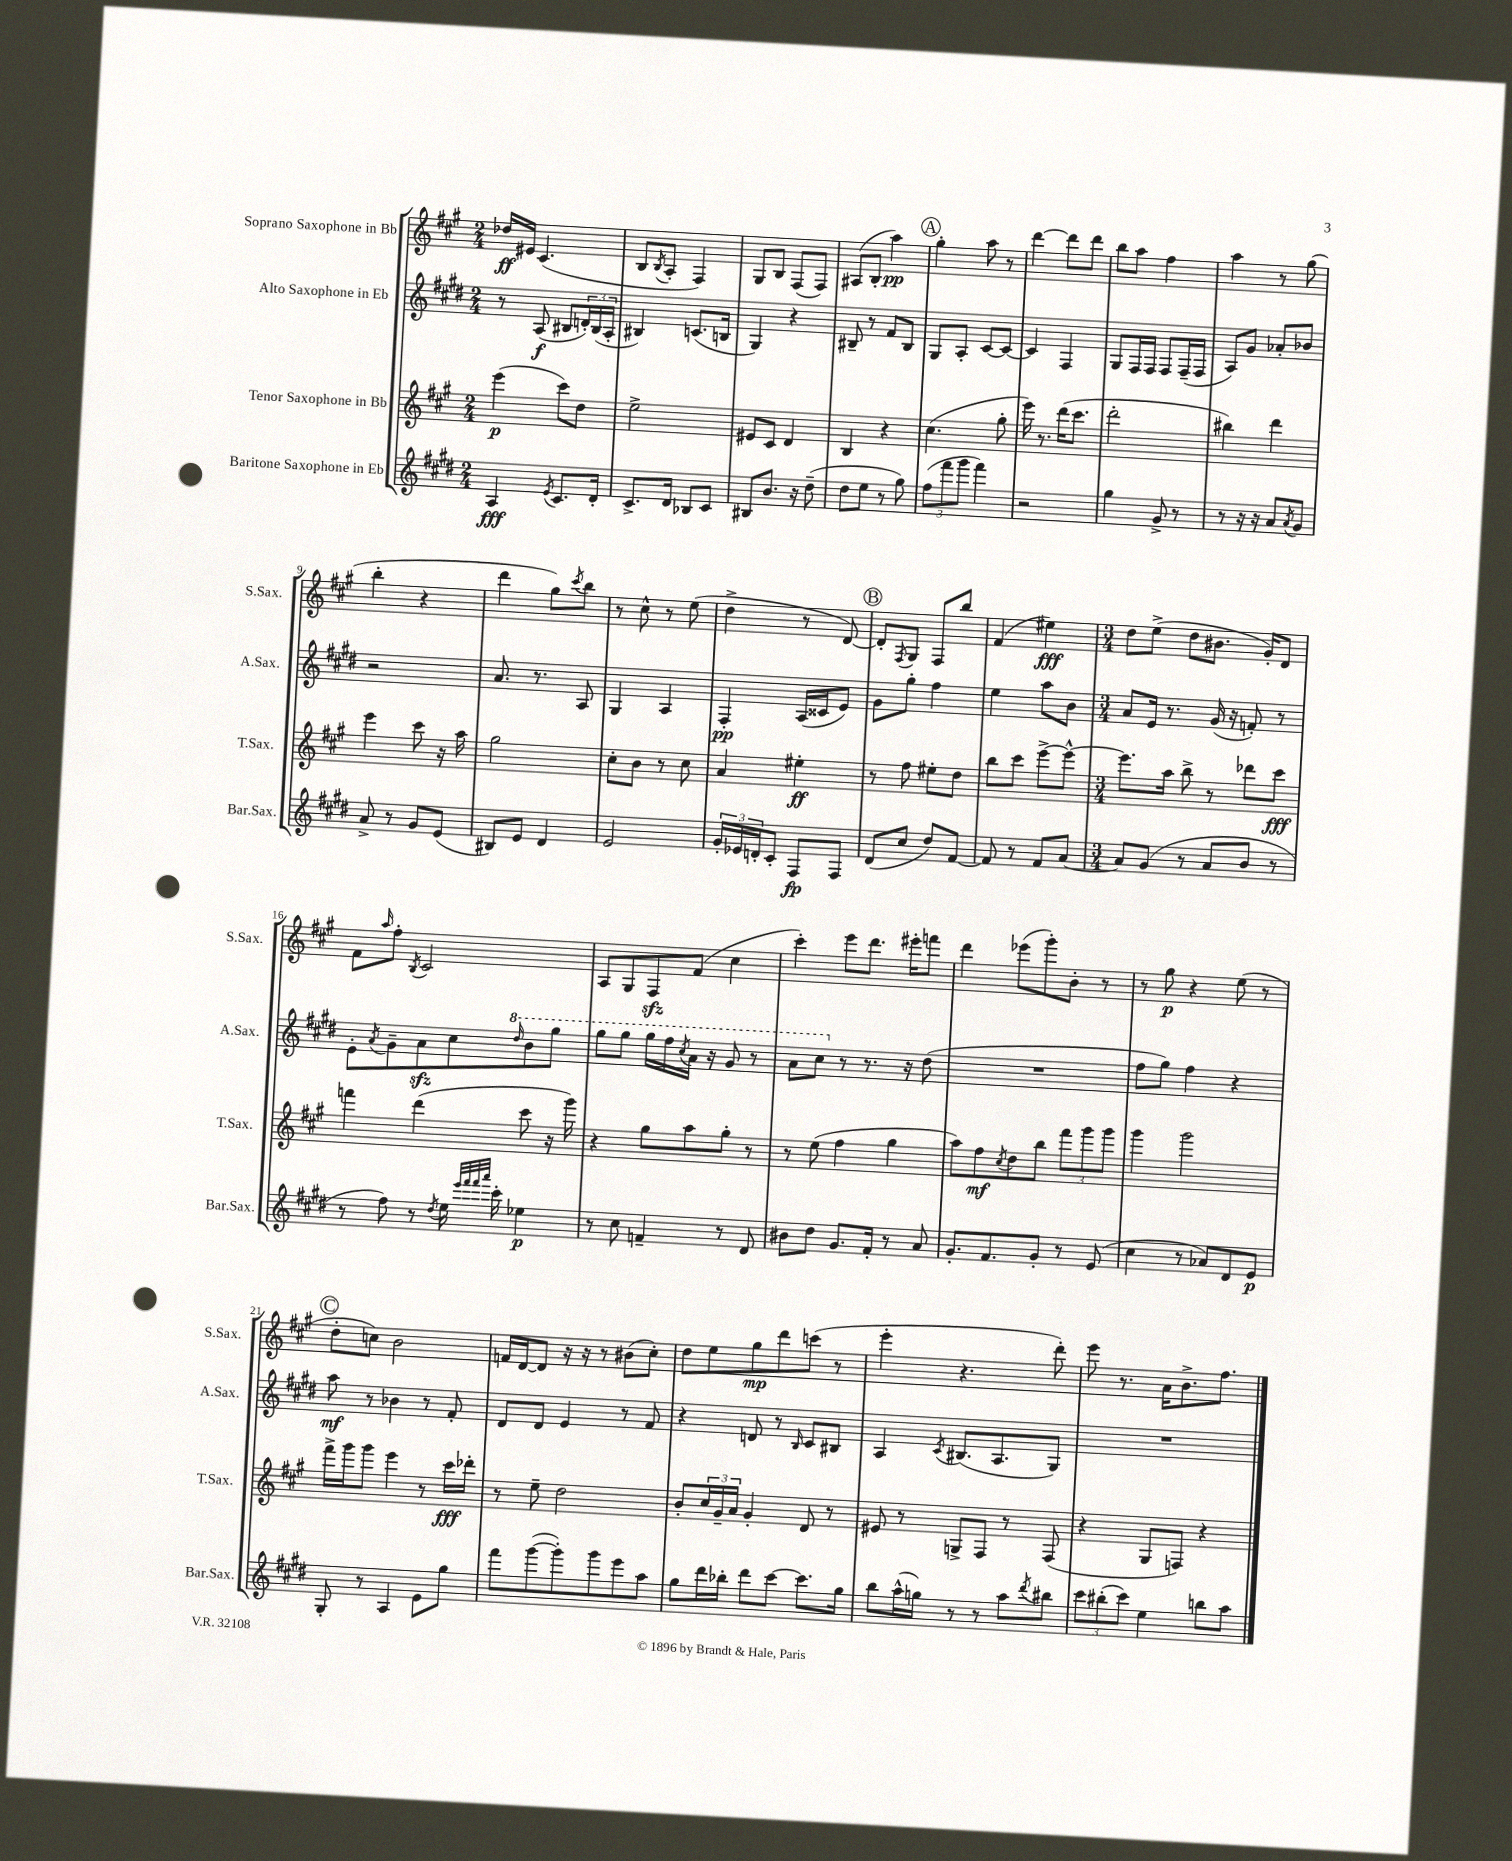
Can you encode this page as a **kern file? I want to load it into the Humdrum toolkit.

**kern	**kern	**kern	**kern
*staff4	*staff3	*staff2	*staff1
*clefG2	*clefG2	*clefG2	*clefG2
*k[f#c#g#d#]	*k[f#c#g#]	*k[f#c#g#d#]	*k[f#c#g#]
*M2/4	*M2/4	*M2/4	*M2/4
4A	(4eee	8r	16dd-
.	.	.	16e#
.	.	(8A	(4.c#
8qe	.	.	.
8.c#	8ccc#)	8B#	.
.	8dd	24d')	.
.	.	(24B#	.
16d#'	.	.	.
.	.	24A'	.
=	=	=	=
8.c#^	2ee^	4B#)	8B
.	.	.	8qB
.	.	.	8A'
16d#	.	.	.
8B-	.	(8.c	4F#)
8c#	.	.	.
.	.	16B	.
=	=	=	=
8B#	8e#	4G#)	8G#
8.b	8c#	.	8B
.	4d	4r	(8F#
16r	.	.	.
(8dd#~	.	.	8F#)
=	=	=	=
8dd#	4B	8B#~	(8A#
8ee	.	8r	8B'
8r	4r	8f#	4aa)
8gg#)	.	8B#	.
=	=	=	=
(12ff#	(4.cc#	8G#	4gg#'
12fff#	.	.	.
.	.	8A'	.
12ggg#	.	.	.
4fff#)	.	[8c#	8aa
.	8gg#'	8c#_	8r
=	=	=	=
2r	16eee)	4c#]	[4ddd
.	8.r	.	.
.	(16ddd	4F#	8ddd]
.	8.ccc#	.	.
.	.	.	8ddd
=	=	=	=
4gg#	2ddd'	8G#	8bb
.	.	16F#	8aa
.	.	16F#	.
8g#^	.	8F#	4ff#
8r	.	(16F#~	.
.	.	16F#	.
=	=	=	=
8r	4bb#)	8A)	4aa
16r	.	8g#	.
16r	.	.	.
8a	4ddd	8a-'	8r
8qa	.	.	.
8g#	.	8b-	(8gg#
=	=	=	=
8a^	4eee	2r	4bb'
8r	.	.	.
8g#	8ccc#	.	4r
(8e	16r	.	.
.	16aa	.	.
=	=	=	=
8B#)	2gg#	8.a	4ddd
8e	.	.	.
.	.	8.r	.
4d#	.	.	8gg#)
.	.	.	8qccc#
.	.	8A	8bb
=	=	=	=
2e	8cc#'	4G#	8r
.	8b	.	8cc#^^
.	8r	4A	8r
.	8cc#	.	(8ee
=	=	=	=
24g#'	4a	4F#'	4dd^
24e-	.	.	.
24d'	.	.	.
8c#'	.	.	.
8F#	4ee#'	(16A	8r
.	.	16c##	.
8F#	.	8e)	[8d)
=	=	=	=
(8d#	8r	8g#	8d']
.	.	.	8qF#
8cc#	8ff#	8gg#'	8G#
8dd#)	8ee#'	4ff#	8F#
[8f#	8dd	.	8bb
=	=	=	=
8f#]	8bb	4ee	(4f#
8r	8ccc#	.	.
8f#	[8eee^	8aa	4ee#)
[8a	8eee^^_	8b	.
=	=	=	=
*M3/4	*M3/4	*M3/4	*M3/4
8a]	8.eee]	8a	8dd
(8g#	.	16e	(8ee^
.	16aa	8.r	.
8r	8bb^	.	8dd
8a	8r	(16g#	8.b#
.	.	16r	.
8b	8ddd-	8f')	.
.	.	.	16g#')
8r	8ccc#	8r	8d
=	=	=	=
8r	4fff	8e'	8f#
.	.	8qa	16qqaa
8ff#)	.	8g#~	8ff#'
.	.	.	8qB
8r	(4ddd	8a	2c#
8qdd#	.	.	.
16ee	.	8cc#	.
32qqeee	.	.	.
32qqfff#	.	.	.
32qqfff#	.	.	.
32qqaaa	.	.	.
16ccc#'	.	.	.
.	.	16qqddd#	.
4ee-	8ccc#	8bb	.
.	16r	8ggg#	.
.	16ggg#)	.	.
=	=	=	=
8r	4r	8ggg#	8A
8cc#	.	8ggg#	8G#
4f~	8gg#	16ggg#	8F#
.	.	16fff#	.
.	.	8qccc#	.
.	8aa	16aa	(8f#
.	.	16r	.
8r	8gg#'	8gg#	4cc#
8d#	8r	8r	.
=	=	=	=
8b#	8r	8aa	4ccc#')
8dd#	(8ee	8ccc#	.
8.g#	4ff#	8r	8eee
.	.	8.r	8.ddd
16f#'	.	.	.
8r	4gg#	.	.
.	.	16r	16eee#'
8a	.	(8dd#	8fff
=	=	=	=
8.g#'	8aa)	2.r	4ddd
.	8ff#	.	.
8.f#	.	.	.
.	8qcc#	.	.
.	8dd	.	(8eee-
8g#'	8bb	.	8ggg#')
8r	12fff#	.	8b'
.	12ggg#	.	.
(8e	.	.	8r
.	12ggg#	.	.
=	=	=	=
4cc#	4ggg#	8ff#	8r
.	.	8gg#)	8gg#
8r	2ggg#	4ff#	4r
8a-)	.	.	.
8d#	.	4r	(8ee
8e	.	.	8r
=	=	=	=
8G#'	16fff#^	8aa	8dd'
.	16ggg#	.	.
8r	8ggg#	8r	8cc)
4A	4eee	4b-	2b
8e	8r	8r	.
8gg#	16ccc#	8f#'	.
.	16ddd-'	.	.
=	=	=	=
8fff#	8r	8d#	16f
.	.	.	[16d
([8ggg#	8ee~	8d#	8d]
8ggg#'])	2dd	4e	16r
.	.	.	16r
8ggg#	.	.	8r
8eee	.	8r	(8b#
8aa	.	8f#	8cc#')
=	=	=	=
8gg#	8b'	4r	8dd
16ddd#	24cc#	.	8ee
.	24g#~	.	.
16bb-'	.	.	.
.	24a	.	.
8ddd#	4g#'	8d	8gg#
[8ccc#	.	8r	8ddd
.	.	16qqB	.
8.ccc#]	8d	8c#	(8ccc
.	8r	8B#	8r
16gg#	.	.	.
=	=	=	=
8bb	8e#	4A	4eee'
(16aa^^	8r	.	.
16gg)	.	.	.
.	.	8qc#	.
8r	8G^	(8.B#	4.r
8r	8F#	.	.
.	.	8.A	.
8aa	8r	.	.
8qddd#	.	.	.
8bb#	(8F#	8G#)	8ddd')
=	=	=	=
12ccc#	4r	2.r	8eee
(12bb#'	.	.	.
.	.	.	8.r
12ccc#)	.	.	.
4ee	8G#	.	.
.	.	.	16a
.	8F)	.	8.b^
8bb	4r	.	.
.	.	.	8.ff#
8aa	.	.	.
==	==	==	==
*-	*-	*-	*-
